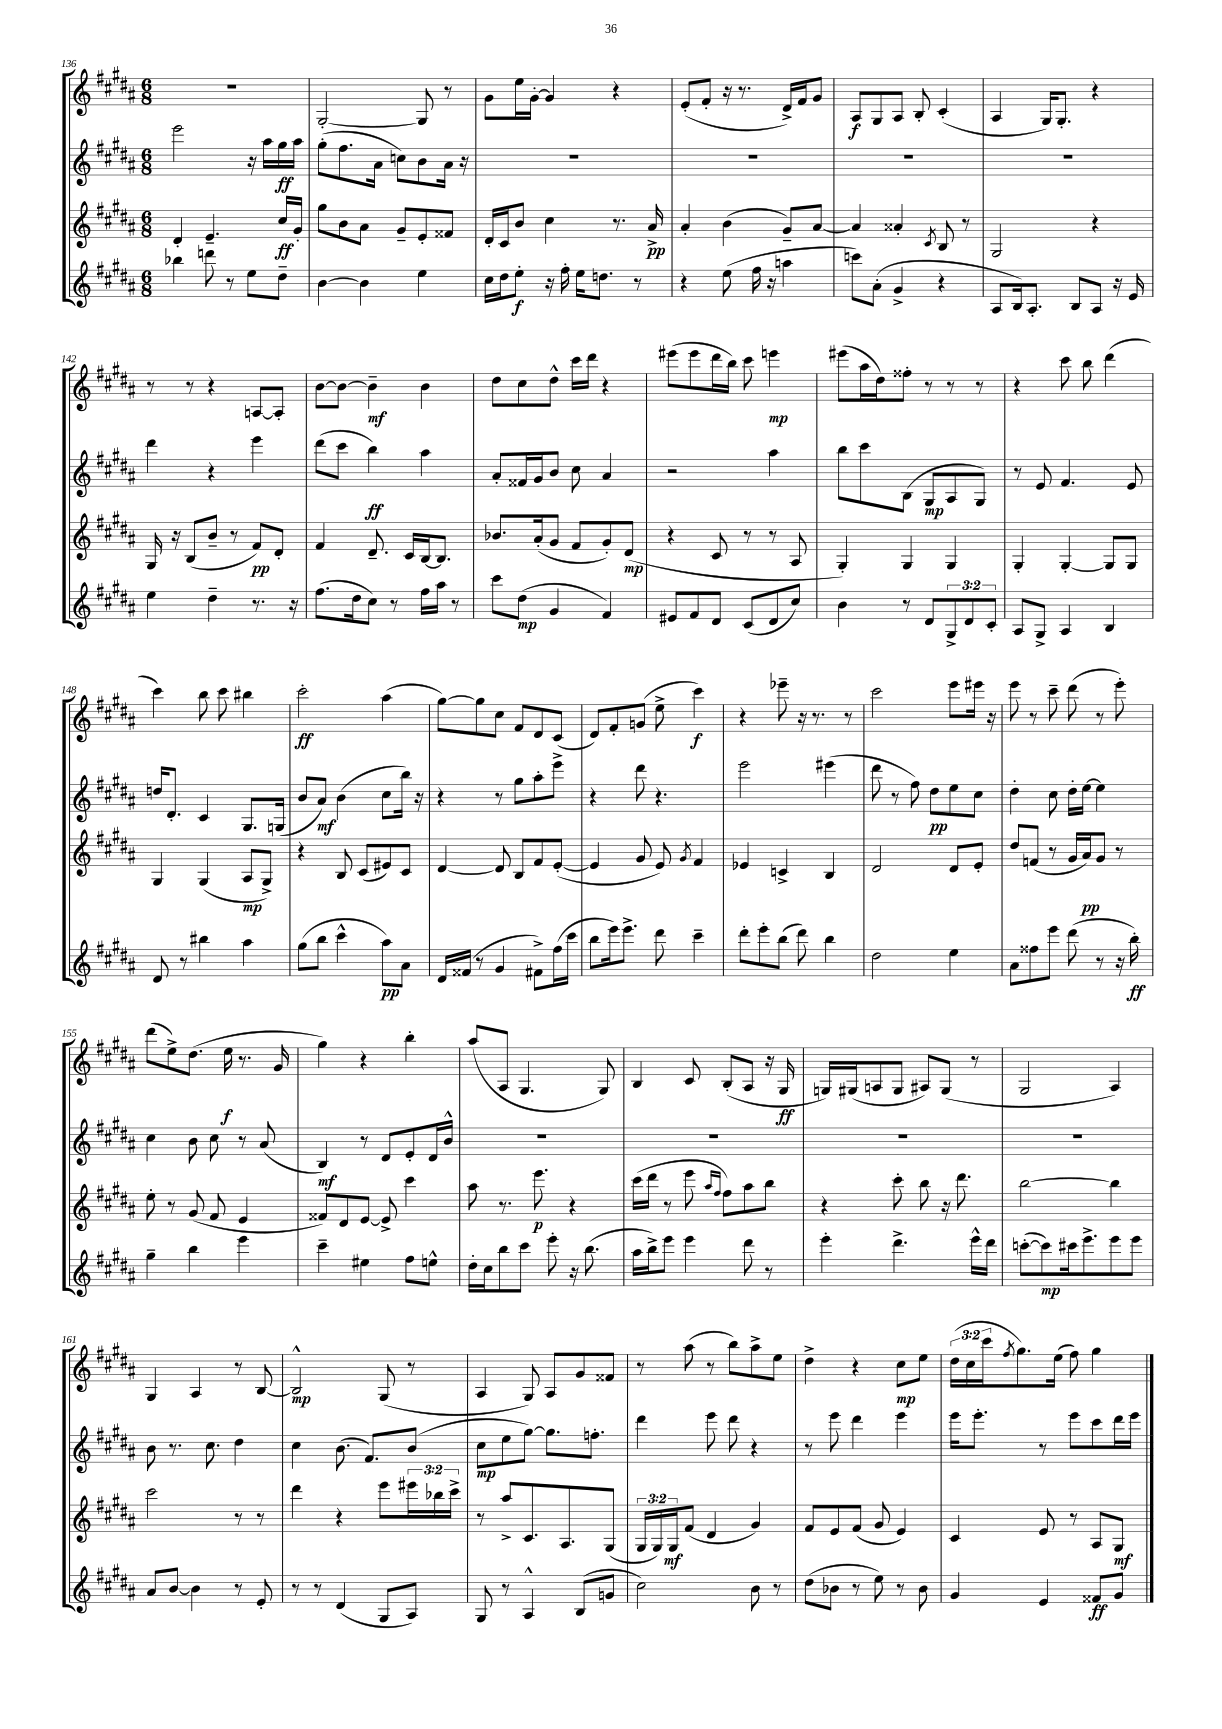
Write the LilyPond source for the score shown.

<<
\new StaffGroup <<
\new Staff = "s0" {
    \clef treble \key b \major \numericTimeSignature \time 6/8 \override Staff.TupletNumber.text = #tuplet-number::calc-fraction-text
    R2. |
    gis2~-. gis8 r8 |
    gis'8 e''16 gis'16~-. gis'4 r4 |
    e'8-.( fis'8-. r16 r8. dis'16->) fis'16 gis'8 |
    ais8\f gis8 ais8 b8-. cis'4-.( |
    ais4 gis16) gis8.-. r4 |
    r8 r8 r4 a8~ a8-. |
    b'8~ b'8~ b'4--\mf b'4 |
    dis''8 cis''8 dis''8-^ cis'''16 dis'''16 r4 |
    eis'''8( eis'''8 dis'''16 b''16) cis'''8 e'''4\mp |
    eis'''8( ais''16 dis''16) fisis''8-. r8 r8 r8 |
    r4 cis'''8 b''8 dis'''4( |
    cis'''4) b''8 cis'''8 bis''4 |
    cis'''2-.\ff ais''4( |
    gis''8~) gis''8 cis''8 fis'8 dis'8 cis'8( |
    dis'8) fis'8-. g'8( e''8-> cis'''4\f) |
    r4 ees'''8-- r16 r8. r8 |
    cis'''2 e'''8 eis'''16 r16 |
    e'''8 r8 cis'''8-- dis'''8( r8 e'''8-.) |
    dis'''8( e''8->) dis''8.( e''16\f r8. gis'16 |
    gis''4) r4 b''4-. |
    ais''8( ais8 gis4. gis8) |
    b4 cis'8 b8-.( ais8 r16 gis16\ff |
    g16) gis16( a8 gis8 ais8) gis8( r8 |
    gis2 ais4) |
    gis4 ais4 r8 b8~ |
    b2-^\mp gis8( r8 |
    ais4 gis8) ais8 gis'8 fisis'8 |
    r8 ais''8( r8 b''8) ais''8-> e''8 |
    dis''4-> r4 cis''8\mp e''8 |
    \tuplet 3/2 { dis''16( cis''16 cis'''16 } \acciaccatura { fis''8 } gis''8.) e''16( fis''8) gis''4 \bar "|." |
}
\new Staff = "s1" {
    \clef treble \key b \major \numericTimeSignature \time 6/8
    e'''2 r16 ais''16 gis''16\ff ais''16 |
    gis''8-.( fis''8. ais'16 c''8) b'8 ais'16 r16 |
    R2. |
    R2. |
    R2. |
    R2. |
    dis'''4 r4 e'''4 |
    dis'''8( cis'''8 b''4\ff) ais''4 |
    ais'8-. fisis'16 gis'16 b'8 cis''8 ais'4 |
    r2 ais''4 |
    b''8 cis'''8 b8( gis8\mp ais8 gis8) |
    r8 e'8 fis'4. e'8 |
    d''16 dis'8.-. cis'4 gis8. g16( |
    b'8 ais'8\mf) b'4( cis''8 b''16) r16 |
    r4 r8 gis''8 ais''8-. e'''8-> |
    r4 dis'''8 r4. |
    e'''2 eis'''4( |
    dis'''8 r8 fis''8) dis''8\pp e''8 cis''8 |
    dis''4-. cis''8 dis''16-. e''16~ e''4 |
    cis''4 b'8 cis''8 r8 ais'8( |
    b4\mf) r8 dis'8 e'8-. dis'16 b'16-^ |
    R2. |
    R2. |
    R2. |
    R2. |
    b'8 r8. cis''8. dis''4 |
    cis''4 b'8.( fis'8.) b'8( |
    cis''8\mp e''8 gis''8~) gis''8. f''8.-. |
    dis'''4 e'''8 dis'''8 r4 |
    r8 e'''8 dis'''4 e'''4 |
    e'''16 e'''8.-. r8 e'''8 cis'''8 dis'''16 e'''16 \bar "|." |
}
\new Staff = "s2" {
    \clef treble \key b \major \numericTimeSignature \time 6/8 \override Staff.TupletNumber.text = #tuplet-number::calc-fraction-text
    dis'4-. e'4.-- cis''16\ff gis'16-. |
    gis''8 b'8 ais'8 gis'8-- e'8-. fisis'8 |
    dis'16-. cis'16 b'8 cis''4 r8. ais'16->\pp |
    ais'4-. b'4( gis'8--) ais'8~ |
    ais'4 aisis'4-. \acciaccatura { cis'8 } b8 r8 |
    gis2 r4 |
    gis16 r16 b8( b'8-- r8 fis'8\pp) dis'8-. |
    fis'4 dis'8.-- cis'16 b16~ b8. |
    bes'8. ais'16-.( gis'8 fis'8 gis'8-.) dis'8\mp( |
    r4 cis'8 r8 r8 ais8 |
    gis4-.) gis4 gis4 |
    gis4-. gis4~-. gis8 gis8 |
    gis4 gis4( ais8\mp gis8->) |
    r4 b8 cis'8( eis'8) cis'8 |
    dis'4~ dis'8 b8 fis'8 e'8~-.( |
    e'4 gis'8 e'8) \acciaccatura { gis'8 } fis'4 |
    ees'4 c'4-> b4 |
    dis'2 dis'8 e'8-. |
    dis''8 f'8( r8 gis'16 ais'16\pp) gis'8 r8 |
    e''8-. r8 gis'8( fis'8 e'4 |
    fisis'8) dis'8 e'8~ e'8-> cis'''4 |
    ais''8 r8. e'''8.\p r4 |
    cis'''16( dis'''16 r8 e'''8 \grace { ais''16 fis''16 } fis''8) ais''8 b''8 |
    r4 cis'''8-. b''8 r16 dis'''8. |
    b''2~ b''4 |
    cis'''2 r8 r8 |
    dis'''4 r4 e'''8 \tuplet 3/2 { eis'''16 bes''16 cis'''16-> } |
    r8 ais''8-> cis'8. ais8. gis8( |
    \tuplet 3/2 { gis16 gis16) gis16\mf } fis'8( dis'4 gis'4) |
    fis'8 e'8 fis'8( gis'8 e'4) |
    cis'4 e'8 r8 ais8 gis8\mf \bar "|." |
}
\new Staff = "s3" {
    \clef treble \key b \major \numericTimeSignature \time 6/8 \override Staff.TupletNumber.text = #tuplet-number::calc-fraction-text
    bes''4 d'''8 r8 e''8 dis''8-- |
    b'4~ b'4 e''4 |
    cis''16 dis''16 e''8-.\f r16 fis''16-. e''16 d''8. r8 |
    r4 e''8( fis''16 r16 a''4 |
    c'''8) ais'8-.( gis'4-> r4 |
    ais8 b16) ais8.-. b8 ais8 r16 e'16 |
    e''4 dis''4-- r8. r16 |
    fis''8.( dis''16 cis''8) r8 fis''16 ais''16 r8 |
    cis'''8 dis''8\mp( gis'4 fis'4) |
    eis'8 fis'8 dis'8 cis'8( dis'8 cis''8) |
    b'4 r8 dis'8 \tuplet 3/2 { gis8-> dis'8 cis'8-. } |
    ais8 gis8-> ais4 b4 |
    dis'8 r8 bis''4 ais''4 |
    gis''8( b''8 cis'''4-^ ais''8\pp) ais'8 |
    dis'16 fisis'16( r8 gis'4 fis'8->) fis''16( cis'''16 |
    b''8 e'''16) e'''8.-> dis'''8 cis'''4-- |
    dis'''8-. e'''8-. b''8( dis'''8) b''4 |
    dis''2 e''4 |
    ais'8 fisis''8 e'''8 dis'''8( r8 r16 b''16-.\ff) |
    gis''4-- b''4 e'''4 |
    cis'''4-- eis''4 fis''8 e''8-^ |
    dis''16-. cis''16 b''8 cis'''8 e'''8-. r16 b''8.( |
    ais''16 b''16->) e'''8 e'''4 dis'''8 r8 |
    e'''4-. dis'''4.-> e'''16-^ dis'''16 |
    c'''8~-.( c'''8\mp) cis'''16 e'''8.-> e'''8 e'''8 |
    ais'8 b'8~ b'4 r8 e'8-. |
    r8 r8 dis'4( gis8 ais8) |
    gis8 r8 ais4-^ b8( g'8 |
    cis''2) b'8 r8 |
    dis''8( bes'8 r8 e''8) r8 bes'8 |
    gis'4 e'4 fisis'8\ff gis'8 \bar "|." |
}
>>
>>
\layout { \context { \Score currentBarNumber = #136 } }
